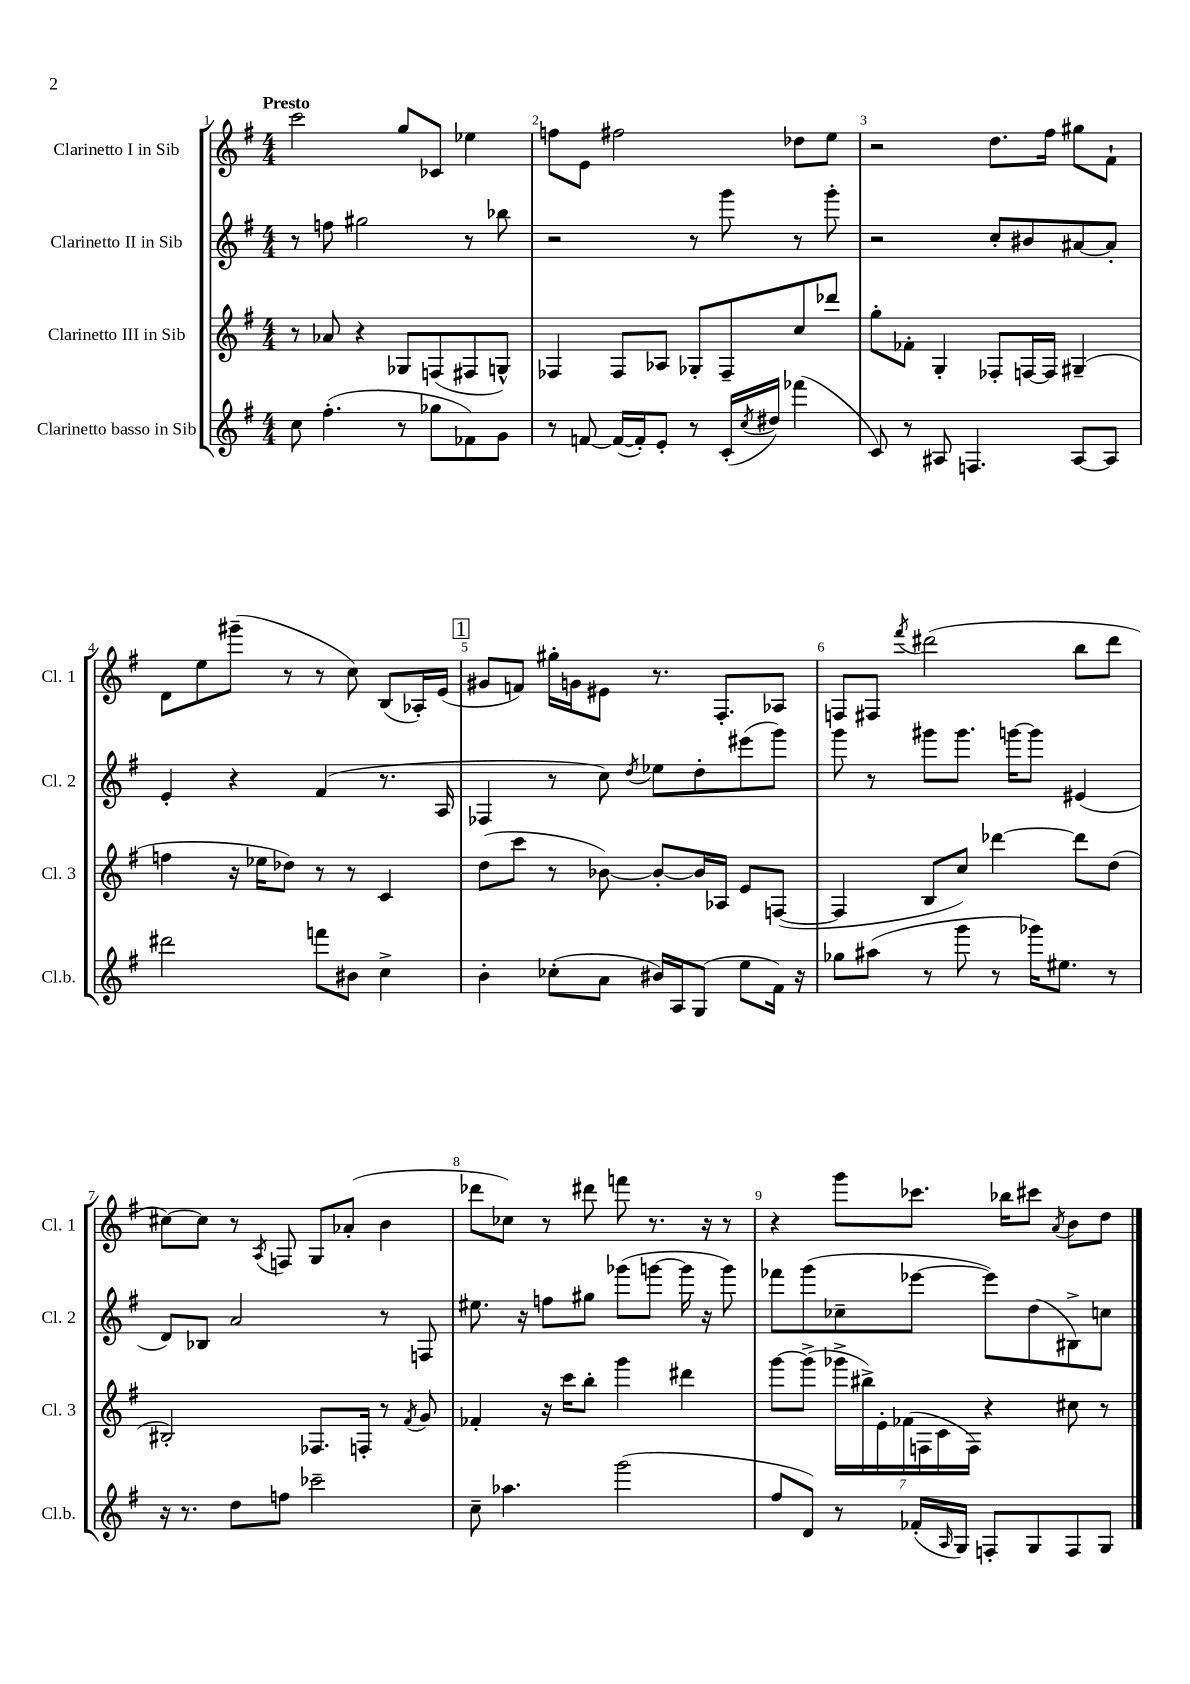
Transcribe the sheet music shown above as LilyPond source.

<<
\new StaffGroup <<
\new Staff = "s0" \with { instrumentName = "Clarinetto I in Sib" shortInstrumentName = "Cl. 1" } {
    \clef treble \key g \major \numericTimeSignature \time 4/4 \tempo "Presto"
    c'''2 g''8 ces'8 ees''4 |
    f''8 e'8 fis''2 des''8 e''8 |
    r2 d''8. fis''16 gis''8 fis'8-! |
    d'8 e''8 gis'''8--( r8 r8 c''8) b8( aes16-.) e'16( |
    \mark \markup { \box "1" } gis'8 f'8) gis''16-. g'16 eis'8 r8. fis8.-. aes8 |
    f8 fis8 \acciaccatura { fis'''8 } dis'''2( b''8 dis'''8 |
    cis''8~) cis''8 r8 \acciaccatura { a8 } f8 g8 aes'8-.( b'4 |
    des'''8 ces''8) r8 dis'''8 f'''8 r8. r16 r8 |
    r4 g'''8 ces'''8. bes''16 cis'''8 \acciaccatura { a'8 } b'8 d''8 \bar "|." |
}
\new Staff = "s1" \with { instrumentName = "Clarinetto II in Sib" shortInstrumentName = "Cl. 2" } {
    \clef treble \key g \major \numericTimeSignature \time 4/4
    r8 f''8 gis''2 r8 bes''8 |
    r2 r8 g'''8 r8 g'''8-. |
    r2 c''8-. bis'8 ais'8~ ais'8-. |
    e'4-. r4 fis'4( r8. a16 |
    \mark \markup { \box "1" } fes4 r8 c''8) \acciaccatura { d''8 } ees''8 d''8-. eis'''8( g'''8) |
    g'''8 r8 gis'''8 gis'''8. g'''16~ g'''8 eis'4( |
    d'8) bes8 a'2 r8 f8 |
    eis''8. r16 f''8 gis''8 ges'''8( g'''8~ g'''16 r16 g'''8) |
    fes'''8 g'''8( ces''8-- ees'''8~ ees'''8) d''8( bis8->) c''8 \bar "|." |
}
\new Staff = "s2" \with { instrumentName = "Clarinetto III in Sib" shortInstrumentName = "Cl. 3" } {
    \clef treble \key g \major \numericTimeSignature \time 4/4
    r8 aes'8 r4 ges8 f8( fis8 g8-^) |
    fes4 fes8 aes8 ges8-. fes8-- c''8 des'''8 |
    g''8-. fes'8-. g4-. fes8-. f16~ f16 gis4--( |
    f''4 r16 ees''16 des''8) r8 r8 c'4 |
    \mark \markup { \box "1" } d''8( c'''8 r8 bes'8~) bes'8~-. bes'16 aes16 e'8 f8~( |
    f4 b8 c''8) des'''4~ des'''8 d''8( |
    bis2-.) fes8. f16-. r8 \acciaccatura { fis'8 } g'8 |
    fes'4-. r16 c'''16 b''8-. g'''4 dis'''4 |
    g'''8~ g'''8->( \tuplet 7/4 { ges'''16-> bis''16->) e'16-. fes'16( f16 c'16 f16) } r4 cis''8 r8 \bar "|." |
}
\new Staff = "s3" \with { instrumentName = "Clarinetto basso in Sib" shortInstrumentName = "Cl.b." } {
    \clef treble \key g \major \numericTimeSignature \time 4/4
    c''8 fis''4.-.( r8 ges''8 fes'8) g'8 |
    r8 f'8~ f'16~( f'16-.) e'8-. r8 c'16-.( \acciaccatura { c''8 } dis''16) fes'''4( |
    c'8) r8 ais8 f4. ais8~ ais8 |
    dis'''2 f'''8 bis'8 c''4-> |
    \mark \markup { \box "1" } b'4-. ces''8-.( a'8 bis'16) a16 g8( e''8 fis'16) r16 |
    ges''8 ais''8( r8 g'''8 r8 ges'''16) eis''8. r8 |
    r16 r8. d''8 f''8 ces'''2-- |
    c''8-- aes''4. g'''2( |
    fis''8 d'8) r8 fes'16-.( \grace { a16 } g16) f8-. g8 f8 g8 \bar "|." |
}
>>
>>
\layout { \context { \Score \override BarNumber.break-visibility = ##(#f #t #t) barNumberVisibility = #all-bar-numbers-visible } }
